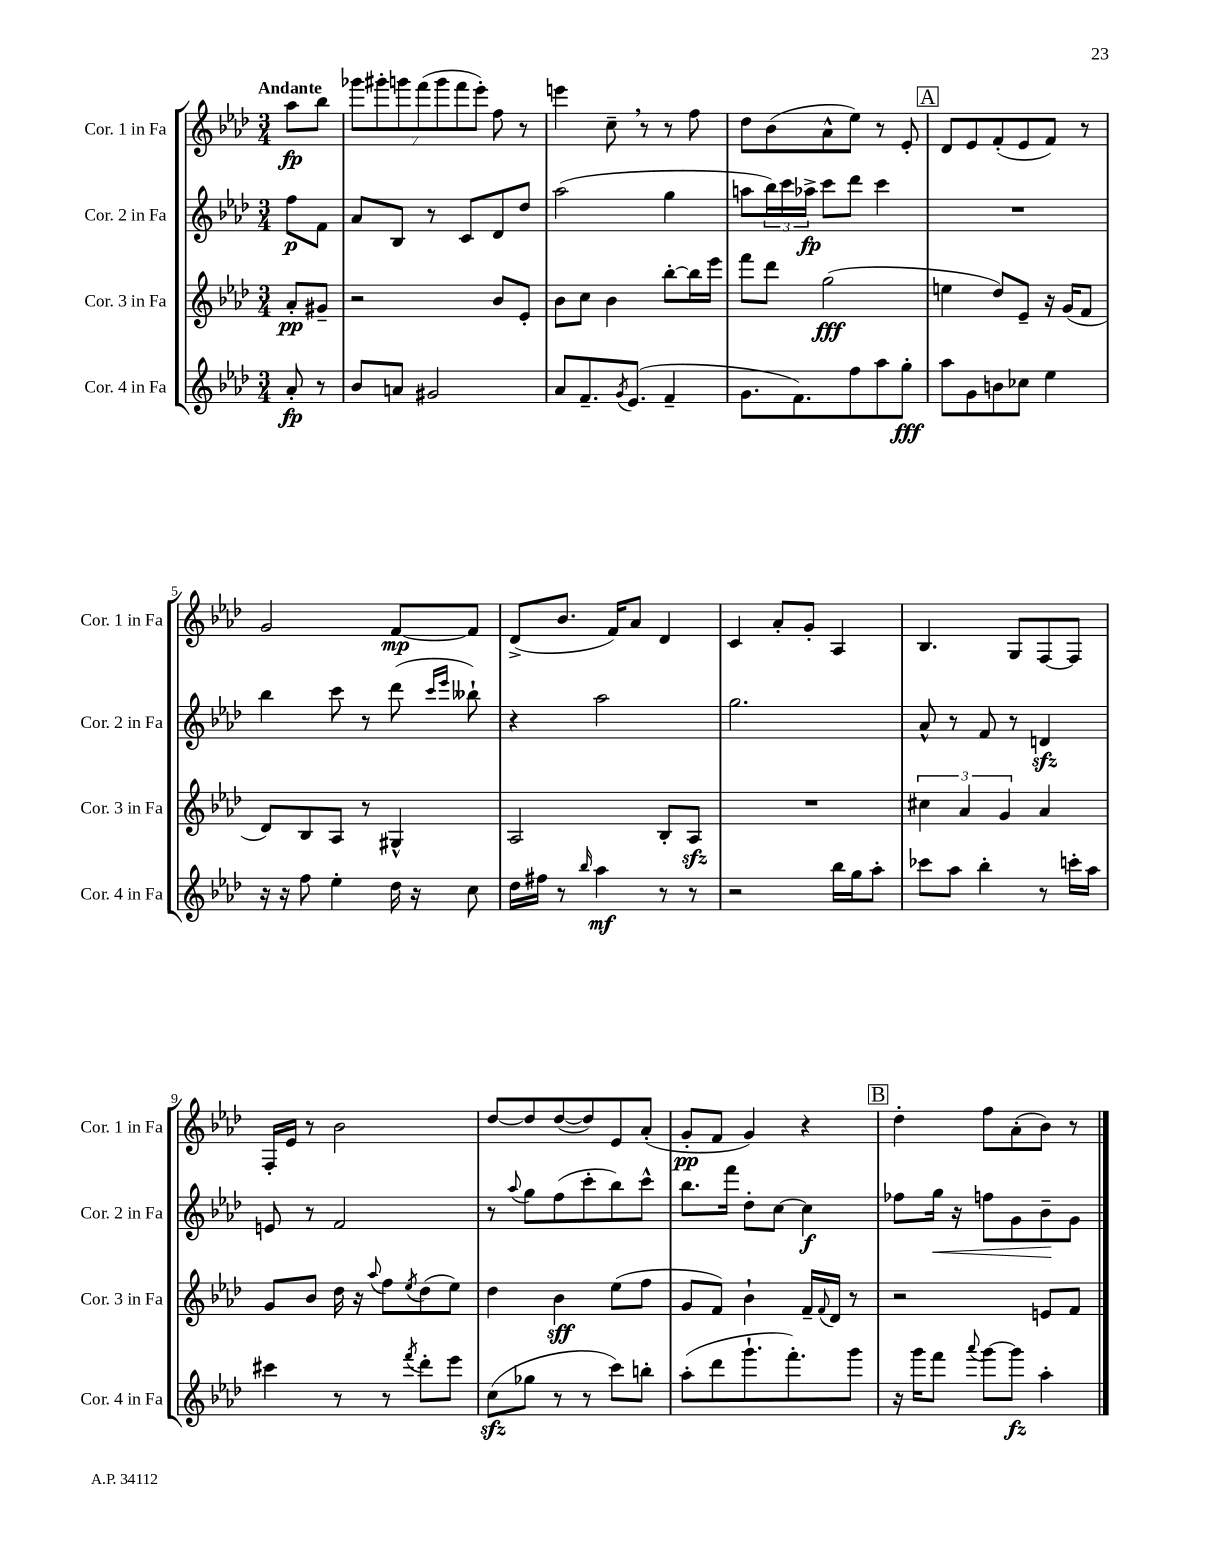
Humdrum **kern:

**kern	**kern	**kern	**kern
*staff4	*staff3	*staff2	*staff1
*clefG2	*clefG2	*clefG2	*clefG2
*k[b-e-a-d-]	*k[b-e-a-d-]	*k[b-e-a-d-]	*k[b-e-a-d-]
*M3/4	*M3/4	*M3/4	*M3/4
8a-'	8a-'	8ff	8aa-
8r	8g#~	8f	8bb-
=	=	=	=
8b-	2r	8a-	14ggg-
.	.	.	14ggg#'
8a	.	8B-	.
.	.	.	14ggg
.	.	.	(14fff
2g#	.	8r	.
.	.	.	14ggg
.	.	.	14fff
.	.	8c	.
.	.	.	14eee-')
.	8b-	8d-	8ff
.	8e-'	8dd-	8r
=	=	=	=
8a-	8b-	(2aa-	4eee
8.f~	8cc	.	.
.	4b-	.	8cc~
8qg	.	.	.
(8.e-	.	.	.
.	.	.	8r
4f~	[8bb-'	4gg	8r
.	16bb-]	.	8ff
.	16eee-	.	.
=	=	=	=
8.g	8fff	8aa	8dd-
.	8ddd-	24bb-)	(8b-
.	.	24ccc	.
8.f)	.	.	.
.	.	24aa-^	.
.	(2gg	8ccc	8a-^^
8ff	.	8ddd-	8ee-)
8aa-	.	4ccc	8r
8gg'	.	.	8e-'
=	=	=	=
8aa-	4ee	2.r	8d-
8g	.	.	8e-
8b	8dd-)	.	(8f'
8cc-	8e-~	.	8e-
4ee-	16r	.	8f)
.	(16g	.	.
.	8f	.	8r
=	=	=	=
16r	8d-)	4bb-	2g
16r	.	.	.
8ff	8B-	.	.
4ee-'	8A-	8ccc	.
.	8r	8r	.
16dd-	4G#^^	(8ddd-	[8f
16r	.	.	.
.	.	16qqccc	.
.	.	16qqeee-	.
8cc	.	8bb--`)	8f]
=	=	=	=
16dd-	2A-	4r	(8d-^
16ff#	.	.	.
8r	.	.	8.b-
16qqbb-	.	.	.
4aa-	.	2aa-	.
.	.	.	16f)
.	.	.	8a-
8r	8B-'	.	4d-
8r	8A-	.	.
=	=	=	=
2r	2.r	2.gg	4c
.	.	.	8a-'
.	.	.	8g'
16bb-	.	.	4A-
16gg	.	.	.
8aa-'	.	.	.
=	=	=	=
8ccc-	6cc#	8a-^^	4.B-
8aa-	.	8r	.
.	6a-	.	.
4bb-'	.	8f	.
.	6g	.	.
.	.	8r	8G
8r	4a-	4d	[8F
16ccc'	.	.	8F]
16aa-	.	.	.
=	=	=	=
4ccc#	8g	8e	16F'
.	.	.	16e-
.	8b-	8r	8r
8r	16dd-	2f	2b-
.	16r	.	.
.	8qqaa-	.	.
8r	8ff	.	.
8qfff	8qee-	.	.
8ddd-'	(8dd-	.	.
8eee-	8ee-)	.	.
=	=	=	=
(8cc	4dd-	8r	[8dd-
.	.	8qqaa-	.
8gg-	.	8gg	8dd-]
8r	4b-	(8ff	([8dd-
8r	.	8ccc'	8dd-])
8ccc)	(8ee-	8bb-)	8e-
8bb'	8ff	8ccc^^	(8a-'
=	=	=	=
(8aa-'	8g	8.bb-	8g'
8ddd-	8f)	.	8f
.	.	16fff	.
8.ggg`	4b-`	8dd-'	4g)
.	.	[8cc	.
8.fff')	.	.	.
.	16f~	4cc]	4r
.	8qqf	.	.
.	16d-	.	.
8ggg	8r	.	.
=	=	=	=
16r	2r	8ff-	4dd-'
16ggg	.	.	.
8fff	.	16gg	.
.	.	16r	.
8qqaaa-	.	.	.
[8ggg	.	8ff	8ff
8ggg]	.	8g	(8a-'
4aa-'	8e	8b-~	8b-)
.	8f	8g	8r
==	==	==	==
*-	*-	*-	*-
